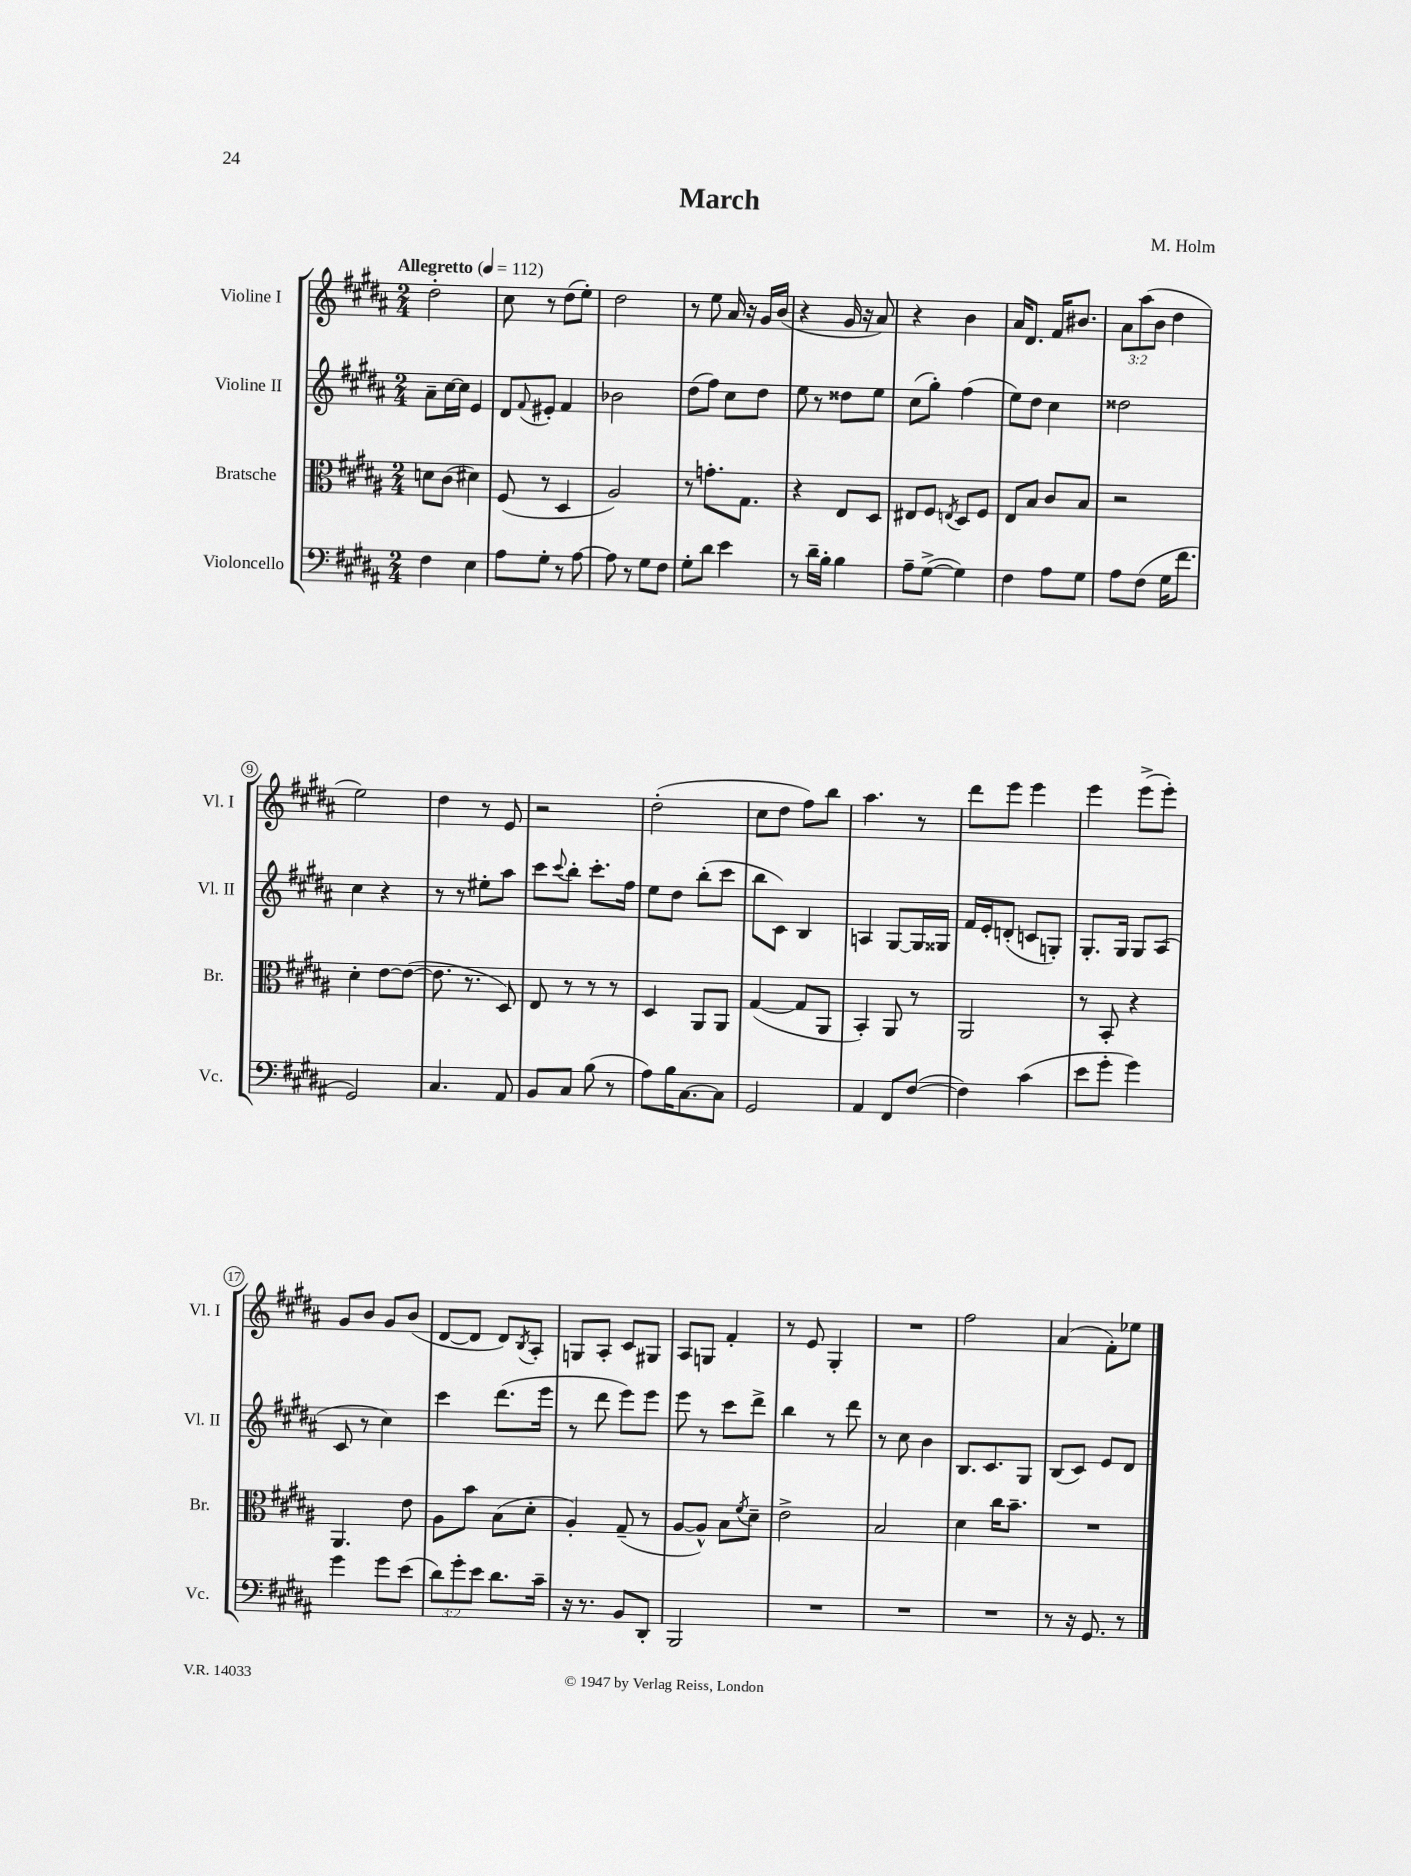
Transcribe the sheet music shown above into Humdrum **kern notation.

**kern	**kern	**kern	**kern
*staff4	*staff3	*staff2	*staff1
*clefF4	*clefC3	*clefG2	*clefG2
*k[f#c#g#d#a#]	*k[f#c#g#d#a#]	*k[f#c#g#d#a#]	*k[f#c#g#d#a#]
*M2/4	*M2/4	*M2/4	*M2/4
*MM112	*MM112	*MM112	*MM112
4F#	8d	8a#~	2dd#'
.	(8c#	[16cc#	.
.	.	16cc#]	.
4E	4d#)	4e	.
=	=	=	=
8A#	(8F#	8d#	8cc#
.	.	8qqf#	.
8G#'	8r	8e#'	8r
8r	4D#	4f#	(8dd#
[8A#	.	.	8ee')
=	=	=	=
8A#]	2A#)	2b-	2dd#
8r	.	.	.
8G#	.	.	.
8F#	.	.	.
=	=	=	=
8G#'	8r	(8dd#	8r
8d#	8.g'	8ff#)	8ee
4e	.	8cc#	16a#
.	8.G#	.	16r
.	.	8dd#	16g#
.	.	.	(16b
=	=	=	=
8r	4r	8ee	4r
16d#~	.	8r	.
16B'	.	.	.
4B	8E	8dd##	16g#
.	.	.	16r
.	8D#	8ee	8a#)
=	=	=	=
8A#~	8E#	(8cc#	4r
([8G#^	8F#	8gg#')	.
.	8qE	.	.
4G#])	8D#	(4ff#	4b
.	8F#	.	.
=	=	=	=
4F#	8E	8ee)	16a#
.	.	.	8.d#
.	8B	8dd#	.
8A#	8c#	4cc#	16f#
.	.	.	8.b#
8G#	8B	.	.
=	=	=	=
8A#	2r	2dd##	12a#
.	.	.	(12aa#
(8F#	.	.	.
.	.	.	12b
16G#	.	.	4dd#
8.f#	.	.	.
=	=	=	=
2GG#)	4d#'	4cc#	2ee)
.	[8e	4r	.
.	(8e_	.	.
=	=	=	=
4.C#	8.e]	8r	4dd#
.	.	8r	.
.	8.r	.	.
.	.	8ee#'	8r
8AA#	8D#)	8aa#	8e
=	=	=	=
8BB	8E	8ccc#	2r
.	.	8qqccc#	.
8C#	8r	8bb'	.
(8B	8r	8.ccc#'	.
8r	8r	.	.
.	.	16ff#	.
=	=	=	=
8A#)	4D#	8ee	(2dd#'
16B	.	8dd#	.
[8.C#	.	.	.
.	8AA#	(8bb'	.
8C#]	8AA#	8ccc#	.
=	=	=	=
2GG#	([4G#	8bb	8cc#
.	.	8c#)	8dd#
.	8G#]	4B	8ff#)
.	8AA#	.	8bb
=	=	=	=
4AA#	4BB')	4A	4.aa#
8FF#	8AA#	[8G#	.
([8F#	8r	16G#]	8r
.	.	16G##	.
=	=	=	=
4F#])	2AA#	16f#	8ddd#
.	.	16e'	.
.	.	(8d'	8eee
(4c#	.	8c	4eee
.	.	8G')	.
=	=	=	=
8e	8r	8.G#'	4eee
8g#'	8BB'	.	.
.	.	16G#	.
4g#)	4r	8G#	(8eee^
.	.	(8A#	8eee')
=	=	=	=
4g#	4.AA#	8c#	8g#
.	.	8r	8b
8g#	.	4cc#)	8g#
(8e	8e	.	(8b
=	=	=	=
12d#)	8A#	4ccc#	[8d#
12g#'	.	.	.
.	8b	.	8d#]
12e	.	.	.
8.d#	(8B	(8.ddd#	8d#)
.	.	.	8qB
.	8d#'	.	8A#'
16c#~	.	16eee	.
=	=	=	=
16r	4A#')	8r	8G
8.r	.	.	.
.	.	8ddd#	8A#'
8BB	(8G#~	8eee)	8c#
8DD#'	8r	8eee	8G#
=	=	=	=
2BBB	[8A#	8eee	8A#
.	8A#^^])	8r	8G
.	8B	8ccc#	4f#'
.	8qf#	.	.
.	8d#~	8ddd#^	.
=	=	=	=
2r	2e^	4bb	8r
.	.	.	8e
.	.	8r	4G#'
.	.	8ddd#	.
=	=	=	=
2r	2B	8r	2r
.	.	8cc#	.
.	.	4b	.
=	=	=	=
2r	4d#	8.B	2ff#
.	.	8.c#	.
.	16cc#	.	.
.	8.b~	.	.
.	.	8G#	.
=	=	=	=
8r	2r	(8B	(4a#
16r	.	8c#)	.
8.GG#	.	.	.
.	.	8e	8f#')
8r	.	8d#	8ee-
==	==	==	==
*-	*-	*-	*-
